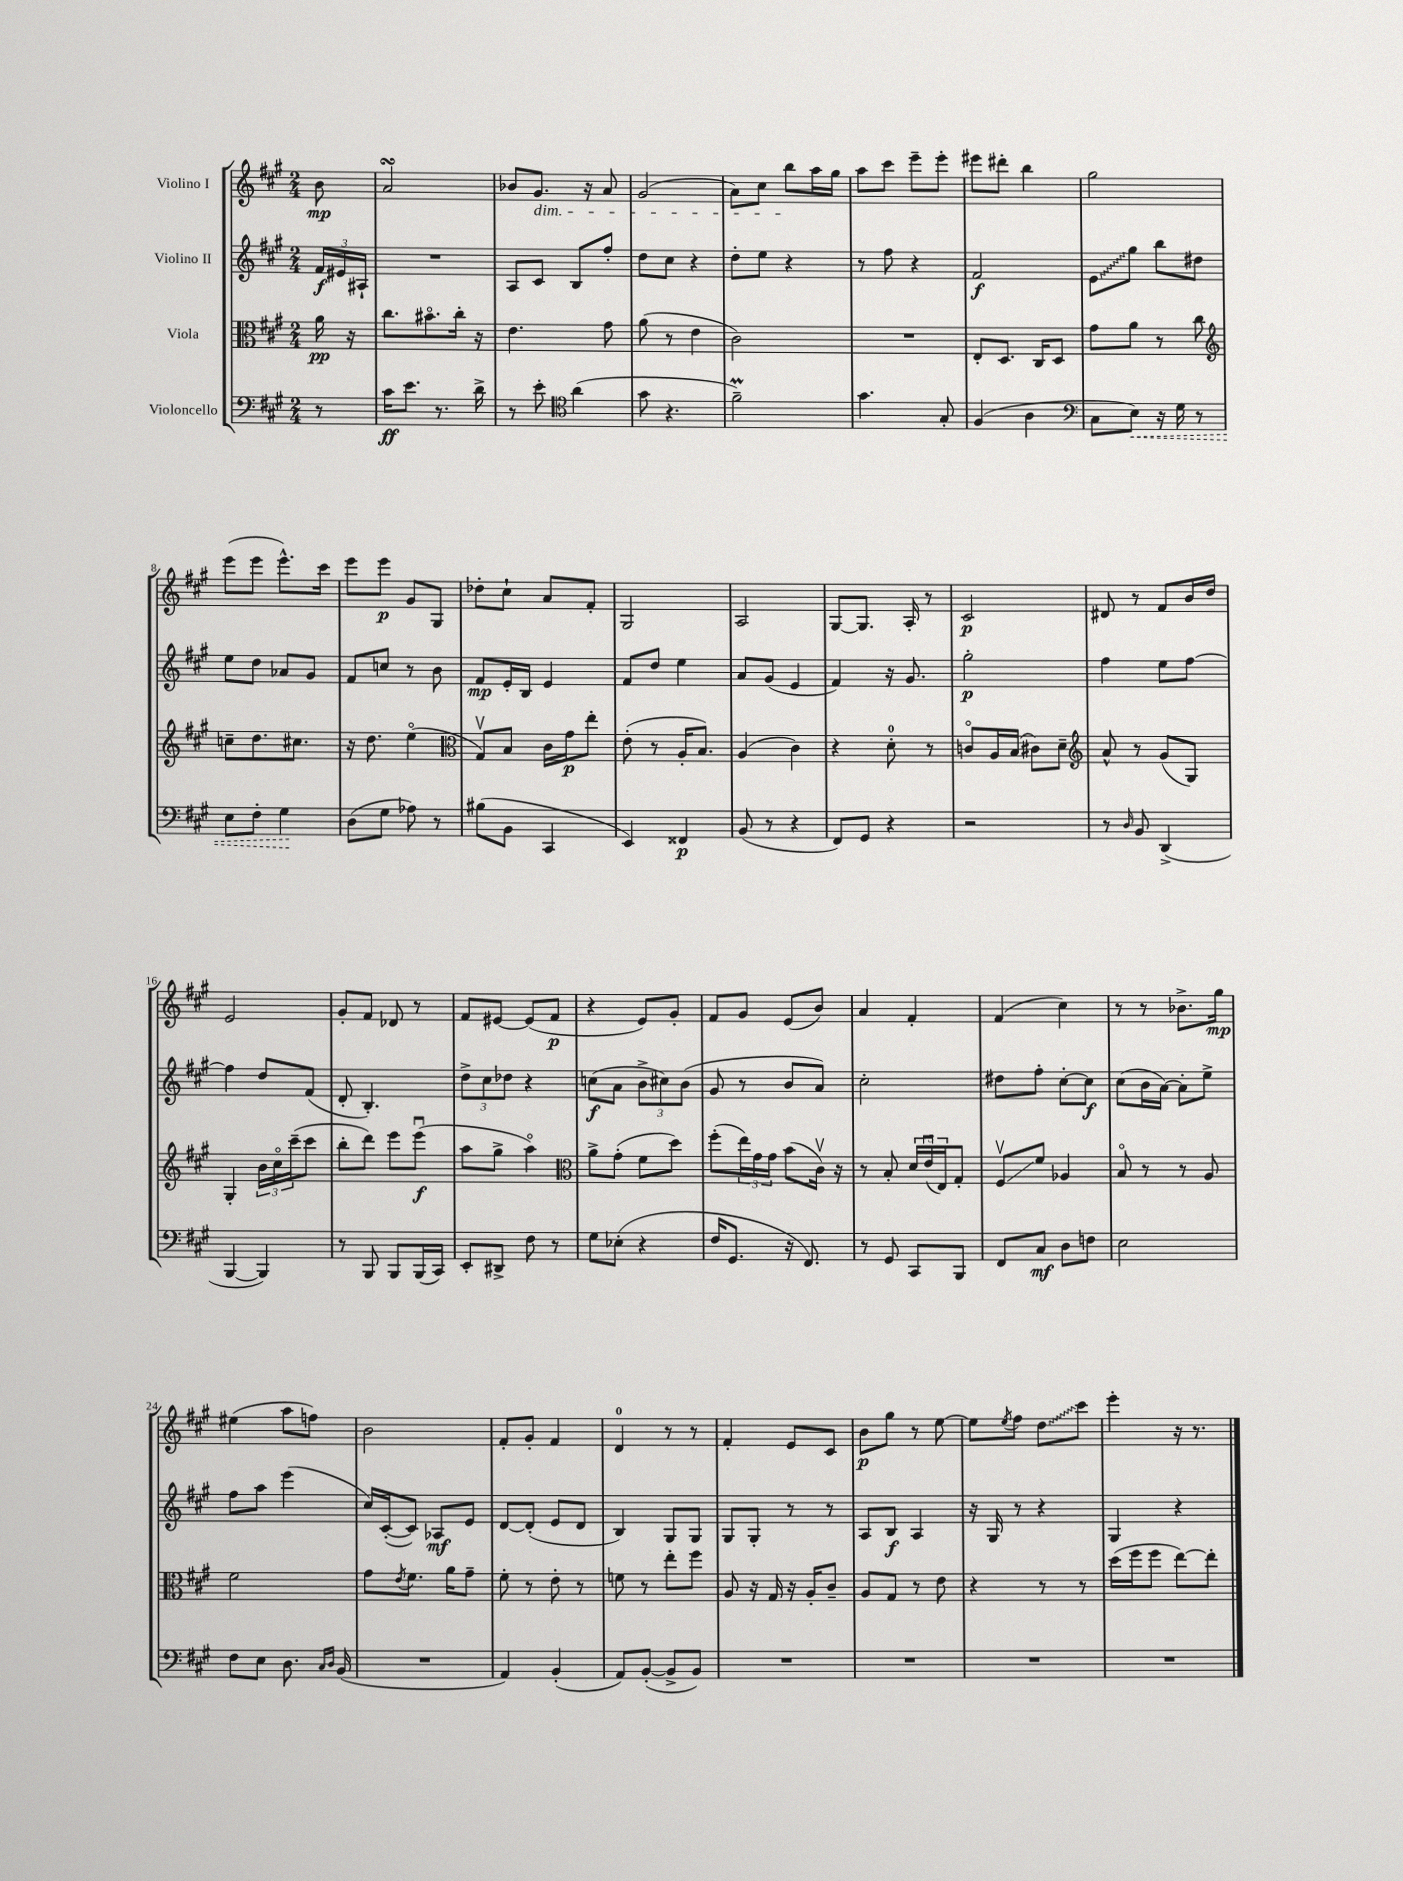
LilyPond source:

<<
\new StaffGroup <<
\new Staff = "s0" \with { instrumentName = "Violino I" } {
    \clef treble \key a \major \numericTimeSignature \time 2/4 \partial 8
    b'8\mp |
    a'2\turn |
    bes'8 gis'8.\dim r16 a'8 |
    gis'2( |
    a'8) cis''8 b''8\! a''16 gis''16 |
    a''8 cis'''8 e'''8-- e'''8-. |
    eis'''8 dis'''8-. b''4 |
    gis''2 |
    e'''8( e'''8 e'''8.-^) cis'''16 |
    e'''8 e'''8\p gis'8 gis8 |
    des''8-. cis''8-! a'8 fis'8-. |
    gis2 |
    a2 |
    gis8~ gis8. a16-. r8 |
    cis'2\p |
    dis'8 r8 fis'8 b'16 d''16 |
    e'2 |
    gis'8-. fis'8 des'8 r8 |
    fis'8 eis'8~ eis'8( fis'8\p |
    r4 e'8) gis'8-. |
    fis'8 gis'8 e'8( b'8) |
    a'4 fis'4-. |
    fis'4( cis''4) |
    r8 r8 bes'8.-> gis''16\mp |
    eis''4( a''8 f''8) |
    b'2 |
    fis'8-. gis'8-. fis'4 |
    d'4-0 r8 r8 |
    fis'4-. e'8 cis'8 |
    b'8\p gis''8 r8 e''8~ |
    e''8 \acciaccatura { e''8 } fis''8 \once \override Glissando.style = #'zigzag d''8\glissando cis'''8 |
    e'''4-. r16 r8. \bar "|." |
}
\new Staff = "s1" \with { instrumentName = "Violino II" } {
    \clef treble \key a \major \numericTimeSignature \time 2/4 \partial 8
    \tuplet 3/2 { fis'16\f eis'16 ais16-! } |
    R2 |
    a8 cis'8 b8 fis''8-. |
    d''8 cis''8 r4 |
    d''8-. e''8 r4 |
    r8 fis''8 r4 |
    fis'2\f |
    \once \override Glissando.style = #'zigzag e'8\glissando gis''8 b''8 dis''8 |
    e''8 d''8 aes'8 gis'8 |
    fis'8 c''8 r8 b'8 |
    fis'8\mp e'16-. b16 e'4 |
    fis'8 d''8 e''4 |
    a'8 gis'8( e'4 |
    fis'4) r16 gis'8. |
    gis''2-.\p |
    fis''4 e''8 fis''8~ |
    fis''4 d''8 fis'8( |
    d'8-. b4.-.) |
    \tuplet 3/2 { d''8-> cis''8 des''8 } r4 |
    c''8\f( a'8 \tuplet 3/2 { b'8-> cis''8) b'8( } |
    gis'8 r8 b'8 a'8) |
    cis''2-. |
    dis''8 fis''8-. cis''8~-. cis''8\f |
    cis''8( b'16 a'16~) a'8-. e''8-> |
    fis''8 a''8 e'''4( |
    cis''16) cis'16~-.( cis'8) aes8\mf e'8 |
    d'8~ d'8-.( e'8 d'8 |
    b4) gis8 gis8 |
    gis8 gis8-. r8 r8 |
    a8 b8\f a4 |
    r16 gis16 r8 r4 |
    gis4 r4 \bar "|." |
}
\new Staff = "s2" \with { instrumentName = "Viola" } {
    \clef alto \key a \major \numericTimeSignature \time 2/4 \partial 8
    a'16\pp r16 |
    cis''8. bis'8.\flageolet cis''16-. r16 |
    e'4. gis'8 |
    a'8( r8 e'4 |
    cis'2) |
    R2 |
    e8-. d8. cis16 d8 |
    gis'8 a'8 r8 cis''8 |
    \clef treble c''8-- d''8. cis''8. |
    r16 d''8. e''4\flageolet( |
    \clef alto gis8\upbow) b8 cis'16 gis'16\p e''8-. |
    e'8-.( r8 a16-. b8.) |
    a4( cis'4) |
    r4 d'8-0-. r8 |
    c'8\flageolet a16 b16( cis'8) d'8-- |
    \clef treble a'8-^ r8 gis'8( gis8) |
    gis4-. \tuplet 3/2 { b'16 cis''16\flageolet cis'''16--( } cis'''8 |
    b''8-. d'''8) e'''8 e'''8\downbow\f( |
    a''8 gis''8-> a''4\flageolet) |
    \clef alto a'8-> gis'8-.( fis'8 d''8) |
    fis''8-.( \tuplet 3/2 { e''16) gis'16 gis'16 } b'8( cis'16\upbow) r16 |
    r8 b8-. \tuplet 3/2 { d'16 e'16\downbow( e16) } gis8-. |
    fis8\upbow\glissando fis'8 aes4 |
    b8\flageolet r8 r8 a8 |
    fis'2 |
    gis'8 \acciaccatura { e'8 } fis'8. a'16 gis'8-- |
    fis'8-. r8 e'8-. r8 |
    f'8 r8 e''8-. fis''8 |
    a8 r16 gis16 r16 a16-. cis'8-- |
    a8 gis8 r8 e'8 |
    r4 r8 r8 |
    d''16( fis''16 fis''8 e''8~) e''8-. \bar "|." |
}
\new Staff = "s3" \with { instrumentName = "Violoncello" } {
    \clef bass \key a \major \numericTimeSignature \time 2/4 \partial 8
    r8 |
    cis'16\ff e'8. r8. d'16-> |
    r8 e'8-. \clef tenor a'4( |
    gis'8 r4. |
    fis'2--\prall) |
    gis'4. gis8-. |
    fis4( a4 |
    \clef bass cis8 \once \override Hairpin.style = #'dashed-line e8\<) r16 gis16 r8 |
    e8 fis8-. gis4\! |
    d8( gis8 aes8) r8 |
    bis8( b,8 cis,4 |
    e,4) fisis,4\p |
    b,8( r8 r4 |
    fis,8) gis,8 r4 |
    r2 |
    r8 \grace { d16 } b,8 d,4->( |
    b,,4~ b,,4) |
    r8 b,,8 b,,8 b,,16( cis,16) |
    e,8-. dis,8-> fis8 r8 |
    gis8 ees8-.( r4 |
    fis16 gis,8. r16 fis,8.) |
    r8 gis,8 cis,8 b,,8 |
    fis,8 cis8\mf d8 f8 |
    e2 |
    fis8 e8 d8. \grace { cis16 d16 } b,16( |
    R2 |
    a,4) b,4-.( |
    a,8) b,8~-.( b,8-> b,8) |
    R2 |
    R2 |
    R2 |
    R2 \bar "|." |
}
>>
>>
